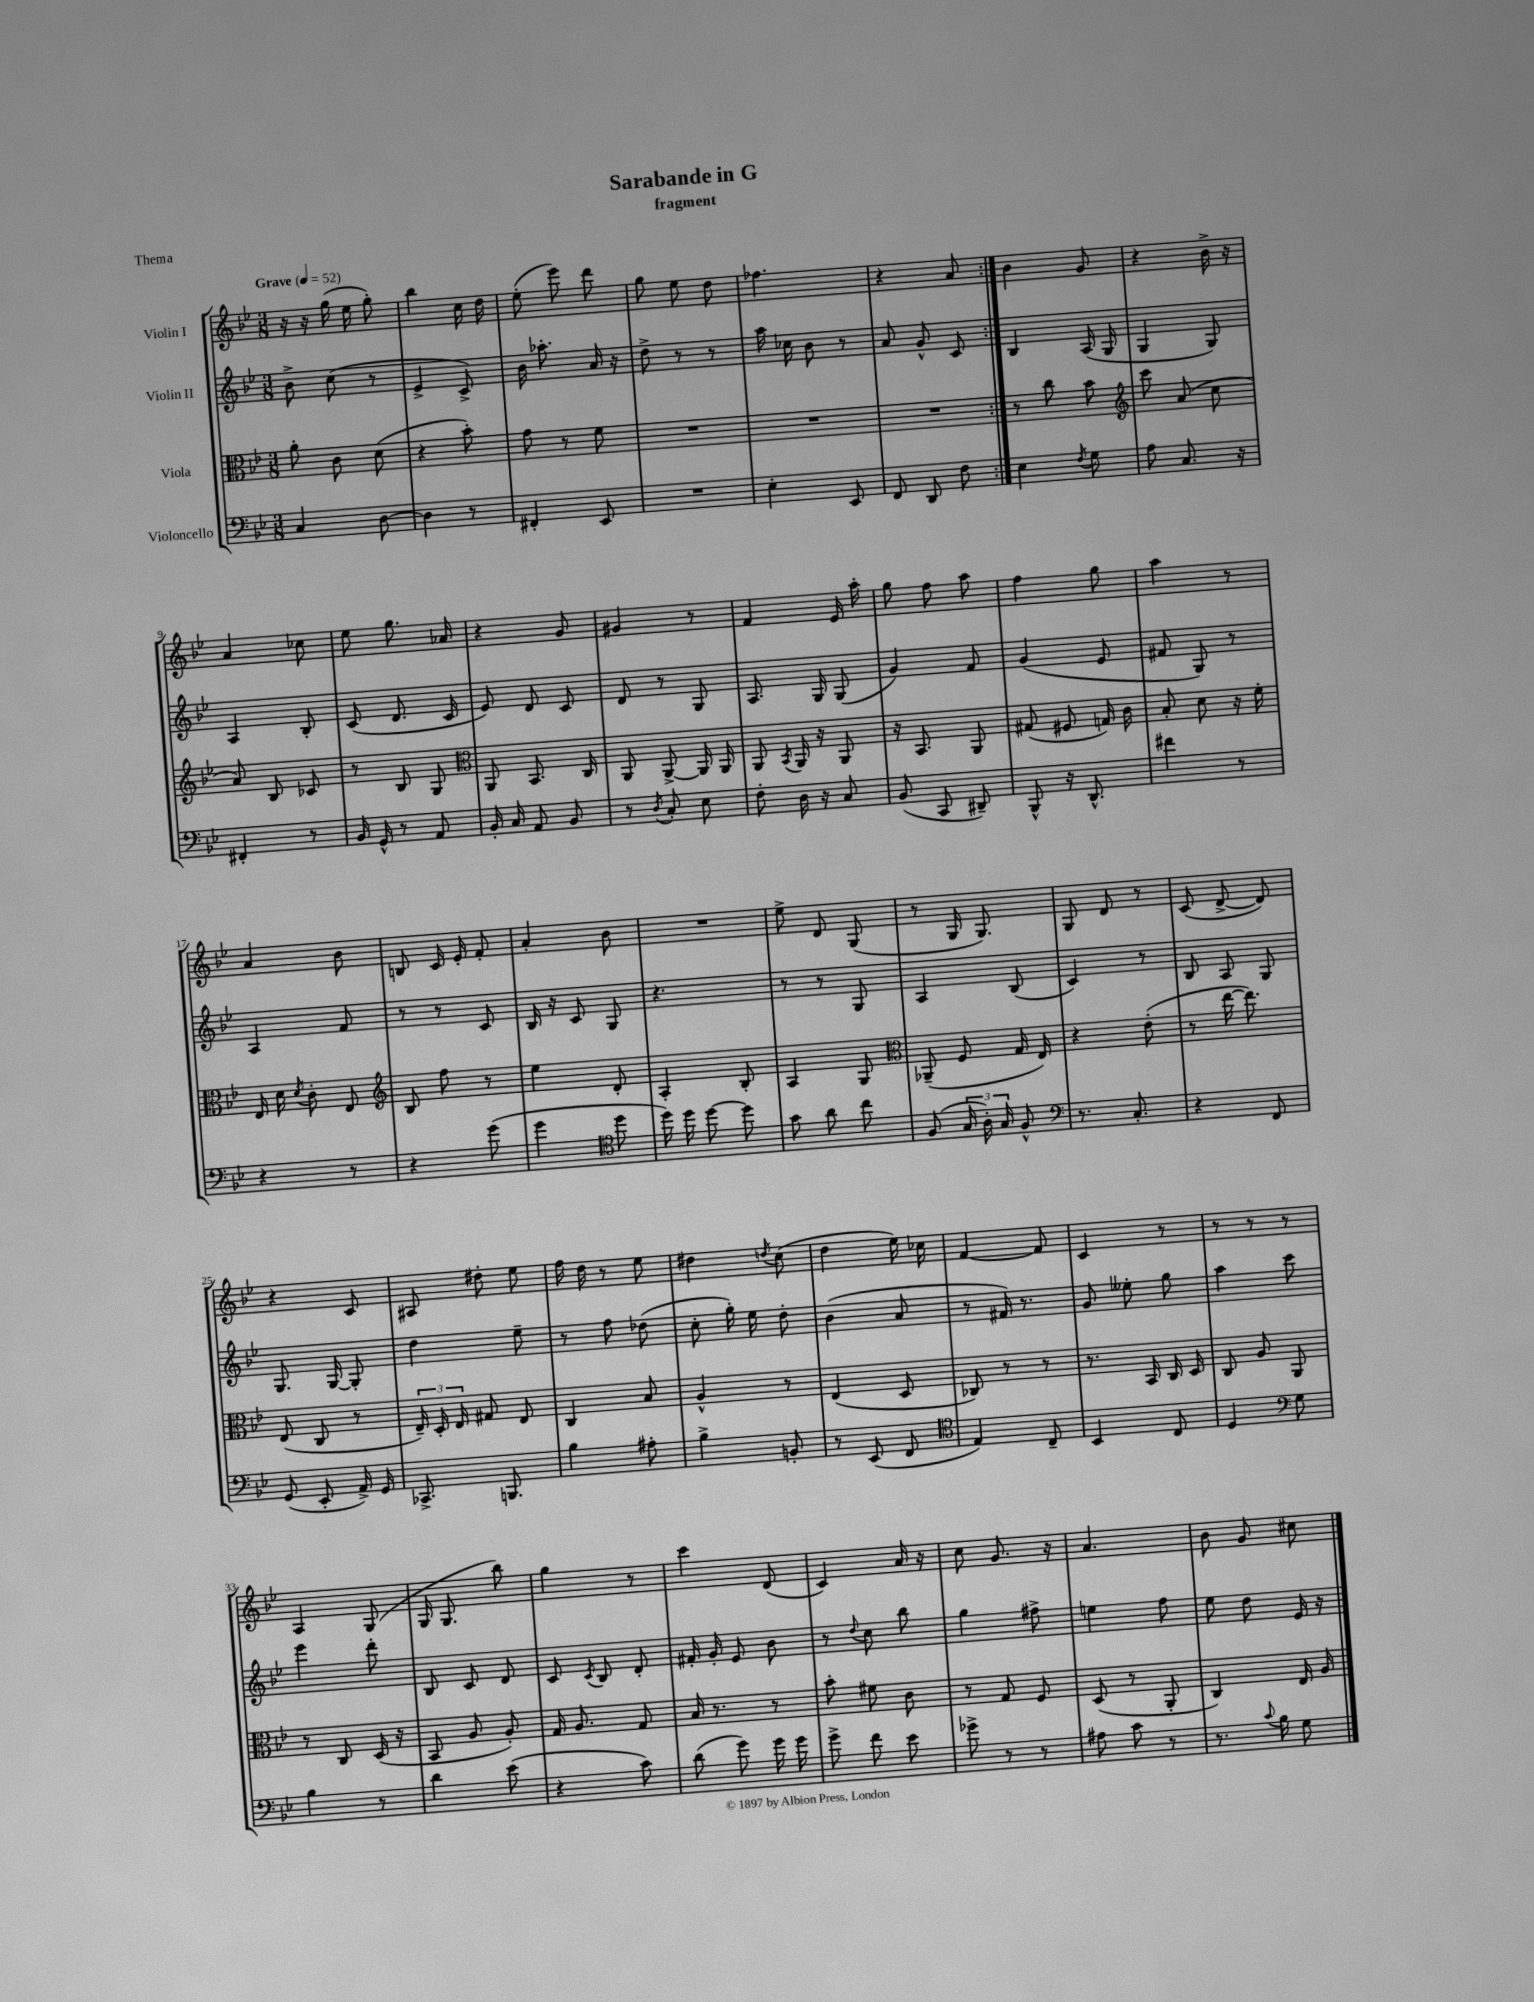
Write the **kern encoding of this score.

**kern	**kern	**kern	**kern
*staff4	*staff3	*staff2	*staff1
*clefF4	*clefC3	*clefG2	*clefG2
*k[b-e-]	*k[b-e-]	*k[b-e-]	*k[b-e-]
*M3/8	*M3/8	*M3/8	*M3/8
*MM52	*MM52	*MM52	*MM52
4C	8a'	8b-^	16r
.	.	.	16r
.	8c	(8cc	(16gg
.	.	.	16ee-
[8D	(8d	8r	8gg')
=	=	=	=
4D]	4r	4e-^	4bb-
8r	8b-')	8c^)	16cc
.	.	.	16dd
=	=	=	=
4FF#'	8g	16b-	(8ee-'
.	.	8.aa-'	.
.	8r	.	8eee-)
8EE-	8f	16a	8ddd
.	.	16r	.
=	=	=	=
4.r	4.r	8dd^	8gg
.	.	8r	8ee-
.	.	8r	8dd
=	=	=	=
4E-'	4.r	16aa	4.ff-
.	.	16cc-	.
.	.	8b-	.
8EE-	.	8r	.
=	=	=	=
8FF	4.r	8a	4r
8DD	.	8g^^	.
8F	.	8c	8a
=:|!	=:|!	=:|!	=:|!
4E-	8r	4B-	4b-
.	8cc	.	.
8qF	.	.	.
8G	8b-	(16A	8g
.	.	16G	.
=	=	=	=
*	*clefG2	*	*
8A	8ccc	4G	4r
8.C	(8a	.	.
.	8cc	8G)	16b-^
16r	.	.	16r
=	=	=	=
4FF#'	8a)	4A	4a
.	8B-	.	.
8r	8c-	8B-'	8cc-
=	=	=	=
16BB-	8r	(8c	8ee-
16GG^^	.	.	.
8r	8B-	8.d	8.gg
8AA	8G	.	.
.	.	16c	16a-
=	=	=	=
*	*clefC3	*	*
16BB-'	8AA	8e-)	4r
16C	.	.	.
8AA	8.BB-	8d	.
8BB-	.	8c	8g
.	16C	.	.
=	=	=	=
8r	8AA	8d	4g#
8qD	.	.	.
8C'	[8AA^	8r	.
8E-	16AA]	8G	8r
.	16AA	.	.
=	=	=	=
8F'	8AA	8.A	4f
.	8qBB-	.	.
16D	16AA	.	.
16r	16r	16G	.
8C	8AA	(8G	16e-
.	.	.	16aa'
=	=	=	=
(8BB-	16r	4g)	8gg
.	8.BB-	.	.
8CC	.	.	8ff
8DD#~)	8AA	8f	8aa
=	=	=	=
8BBB-^^	(8G#	(4g	4ff
16r	8F#	.	.
8.DD^^	.	.	.
.	16G)	8e-	8gg
.	16c	.	.
=	=	=	=
4f#	8B-'	8f#	4aa
.	8d	8G)	.
8r	16r	8r	8r
.	16f'	.	.
=	=	=	=
4r	16E-	4A	4a
.	16d	.	.
.	8qd	.	.
.	8c'	.	.
8r	8E-	8f	8b-
=	=	=	=
*	*clefG2	*	*
4r	8B-	8r	8B
.	8ff	8r	16c
.	.	.	16e-'
(8g	8r	8c	8f'
=	=	=	=
4g	4ee-	16B-	4a'
.	.	16r	.
.	.	8c	.
*clefC4	*	*	*
8dd	8d'	8G	8b-
=	=	=	=
16dd)	4A'	4.r	4.r
16dd	.	.	.
[8dd	.	.	.
8dd]	8B-'	.	.
=	=	=	=
8g	4A	8r	8ee-^
8a	.	8r	8d
8cc	8G	8G	(8G
=	=	=	=
*	*clefC3	*	*
(8F	(8AA-~	4A	8r
24G	8F	.	16G
24A')	.	.	.
.	.	.	8.G)
24G	.	.	.
8F^^	16G	(8B-	.
.	16E-)	.	.
=	=	=	=
*clefF4	*	*	*
8.r	4r	4c)	8G
.	.	.	8d
8.C'	.	.	.
.	(8e-'	8r	8r
=	=	=	=
4r	8r	8B-	(8c
.	[16ee-	8A	[8d^
.	8.ee-])	.	.
8FF	.	8G	8d])
=	=	=	=
(8GG	(8E-	8.G	4r
8EE-'	8C	.	.
.	.	[16G	.
16AA^)	8r	8G']	8c
16GG	.	.	.
=	=	=	=
8.CC-^	24E-~)	4dd	8A#
.	24D'	.	.
.	24E-	.	.
.	8G#	.	8dd#'
8.BBB	.	.	.
.	8E-	8ee-~	8ee-
=	=	=	=
4B-	4C	8r	16ff
.	.	.	16dd
.	.	8ff	8r
8A#'	8B-	(8dd-	8ee-
=	=	=	=
4B-^	4A^^	8cc'	4dd#
.	.	16gg')	.
.	.	16ee-	.
.	.	.	8qdd
8BB'	8r	8dd'	(8cc
=	=	=	=
8r	(4E-	(4b-	4dd
(8EE-	.	.	.
8FF	8D	8a	16ee-)
.	.	.	16cc-
=	=	=	=
*clefC4	*	*	*
4E-)	8C-)	8r	[4f
.	8r	16f#)	.
.	.	8.r	.
8C~	8r	.	8f]
=	=	=	=
4BB-	8.r	8g	4c
.	.	8ee--'	.
.	16BB-	.	.
8C	16C	8gg	8r
.	16D	.	.
=	=	=	=
4D	8C	4aa	8r
.	8A	.	8r
*clefF4	*	*	*
8G	8AA	8ccc	8r
=	=	=	=
4B-	8r	4eee-	4A
.	8C	.	.
8r	(16D	8ddd'	(8G
.	16r	.	.
=	=	=	=
4d	8BB-	8B-	16G
.	.	.	8.G
.	8A	8c	.
(8e-	8A')	8d	8bb-)
=	=	=	=
4r	16G	8c	4gg
.	8.A	.	.
.	.	8qc	.
.	.	8B-	.
8c)	8G	8d'	8r
=	=	=	=
(8d	16B-	16f#'	4ccc
.	8.r	16g'	.
8g)	.	8e-	.
16g	8r	8b-	(8d
16g	.	.	.
=	=	=	=
8g^	8b-'	8r	4c)
.	.	8qqdd	.
8f	8f#	8cc	.
8e-	8c	8bb-	16a
.	.	.	16r
=	=	=	=
8g-^	8r	4gg	8cc
8r	8G	.	8.g
8r	8F	8ff#^	.
.	.	.	16r
=	=	=	=
8A#	(8D	4ee	4.a
8c	8r	.	.
8r	8AA'	8ff	.
=	=	=	=
8.r	4C)	8ee-	8b-
.	.	8dd	8g
8qqc	.	.	.
16B-	.	.	.
8G	16E-	16e-	8cc#
.	16A	16r	.
==	==	==	==
*-	*-	*-	*-
